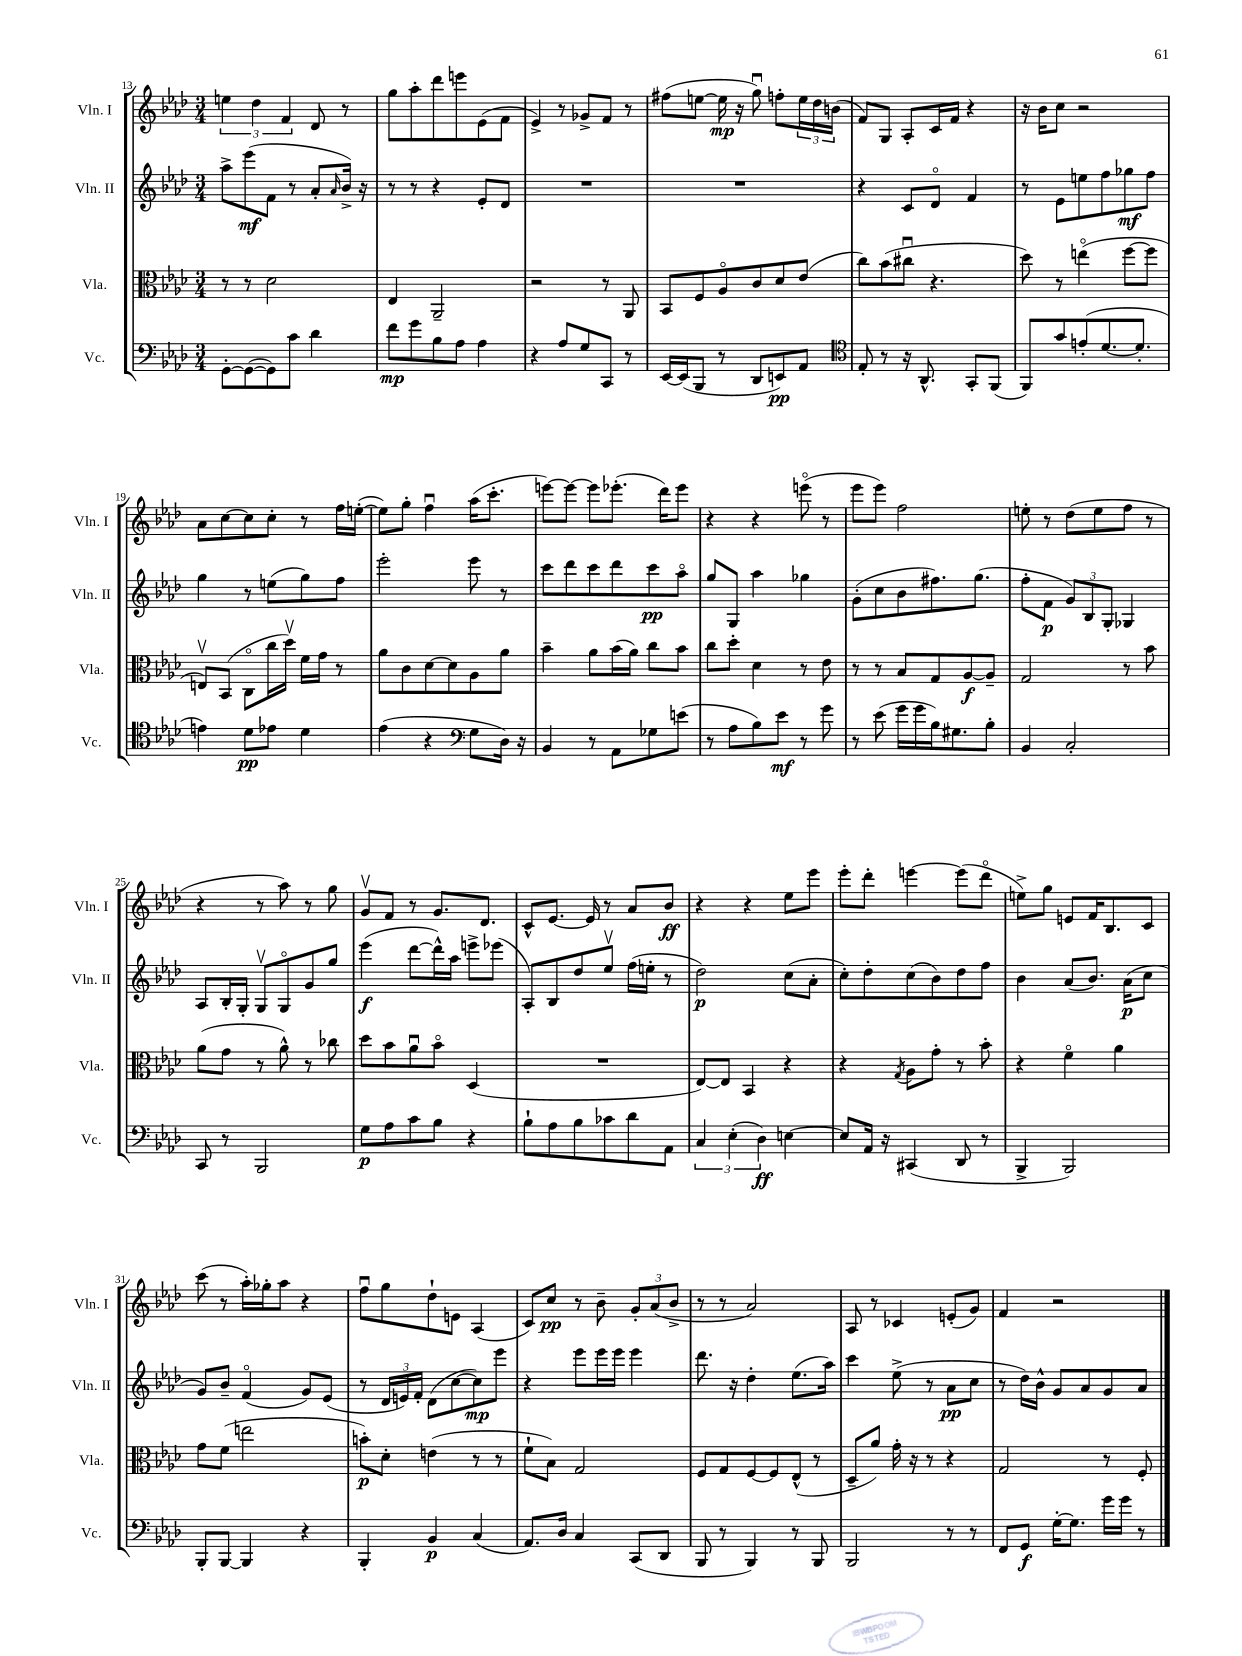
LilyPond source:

<<
\new StaffGroup <<
\new Staff = "s0" \with { instrumentName = "Vln. I" shortInstrumentName = "Vln. I" } {
    \clef treble \key aes \major \numericTimeSignature \time 3/4
    \tuplet 3/2 { e''4 des''4 f'4 } des'8 r8 |
    g''8 aes''8-. des'''8 e'''8 ees'8( f'8 |
    ees'4->) r8 ges'8-> f'8 r8 |
    fis''8( e''8~ e''16\mp r16 g''8\downbow) f''8-. \tuplet 3/2 { e''16 des''16 b'16( } |
    f'8) g8 aes8-. c'16 f'16 r4 |
    r16 bes'16 c''8 r2 |
    aes'8 c''8~ c''8 c''8-. r8 f''16 e''16~-.( |
    e''8) g''8-. f''4\downbow aes''16( c'''8.-. |
    e'''8~) e'''8~ e'''8 ees'''8.-.( des'''16) ees'''8 |
    r4 r4 e'''8\flageolet( r8 |
    ees'''8 ees'''8) f''2 |
    e''8-. r8 des''8( e''8 f''8 r8 |
    r4 r8 aes''8) r8 g''8 |
    g'8\upbow f'8 r8 g'8. des'8. |
    c'8-^ ees'8.~ ees'16 r8 aes'8 bes'8\ff |
    r4 r4 ees''8 ees'''8 |
    ees'''8-. des'''8-. e'''4~ e'''8( des'''8\flageolet |
    e''8->) g''8 e'8 f'16 bes8. c'8 |
    c'''8( r8 aes''16-.) ges''16-. aes''8 r4 |
    f''8\downbow g''8 des''8-! e'8 aes4( |
    c'8) c''8\pp r8 bes'8-- \tuplet 3/2 { g'8-. aes'8( bes'8-> } |
    r8 r8 aes'2) |
    aes8 r8 ces'4 e'8-.( g'8) |
    f'4 r2 \bar "|." |
}
\new Staff = "s1" \with { instrumentName = "Vln. II" shortInstrumentName = "Vln. II" } {
    \clef treble \key aes \major \numericTimeSignature \time 3/4
    aes''8-> ees'''8\mf( f'8 r8 aes'8-. \grace { aes'16 } bes'16->) r16 |
    r8 r8 r4 ees'8-. des'8 |
    R2. |
    R2. |
    r4 c'8 des'8\flageolet f'4 |
    r8 ees'8 e''8 f''8 ges''8\mf f''8 |
    g''4 r8 e''8( g''8) f''8 |
    ees'''2-. ees'''8 r8 |
    c'''8 des'''8 c'''8 des'''8 c'''8\pp aes''8\flageolet |
    g''8 g8 aes''4 ges''4 |
    g'8-.( c''8 bes'8 fis''8.) g''8.( |
    f''8-. f'8\p \tuplet 3/2 { g'8) bes8 g8-. } ges4 |
    aes8 bes16-. g16-. g8\upbow g8\flageolet g'8 g''8 |
    ees'''4\f( des'''8~ des'''16-^) aes''16 e'''8-> ees'''8( |
    aes8-.) bes8 des''8 ees''8\upbow f''16( e''16-. r8 |
    des''2\p) c''8( aes'8-. |
    c''8-.) des''8-. c''8( bes'8) des''8 f''8 |
    bes'4 aes'8( bes'8.) aes'16\p( c''8 |
    g'8) bes'8-- f'4\flageolet( g'8) ees'8( |
    r8 \tuplet 3/2 { des'16 e'16) f'16-. } des'8( c''8~ c''8\mp) ees'''8 |
    r4 ees'''8 ees'''16 ees'''16 ees'''4 |
    des'''8. r16 des''4-. ees''8.( aes''16) |
    c'''4 ees''8->( r8 aes'8\pp c''8 |
    r8 des''16) bes'16-^ g'8 aes'8 g'8 aes'8 \bar "|." |
}
\new Staff = "s2" \with { instrumentName = "Vla." shortInstrumentName = "Vla." } {
    \clef alto \key aes \major \numericTimeSignature \time 3/4
    r8 r8 des'2 |
    ees4 aes,2-- |
    r2 r8 aes,8 |
    bes,8 f8 aes8\flageolet c'8 des'8 ees'8( |
    c''8) bes'8( cis''8\downbow r4. |
    des''8) r8 e''4\flageolet( f''8~ f''8 |
    e8\upbow) bes,8( c8\flageolet c''16 des''16\upbow) f'16 g'16 r8 |
    aes'8 c'8 des'8~ des'8 aes8 aes'8 |
    bes'4-- aes'8 bes'16( aes'16) c''8 bes'8 |
    c''8 des''8-. des'4 r8 ees'8 |
    r8 r8 bes8 g8 aes8~\f aes8-- |
    g2 r8 bes'8 |
    aes'8( g'8 r8 aes'8-^) r8 ces''8 |
    des''8 bes'8 aes'8\downbow bes'8\flageolet des4( |
    R2. |
    ees8~) ees8 bes,4 r4 |
    r4 \acciaccatura { g8 } aes8 g'8-. r8 bes'8-. |
    r4 f'4\flageolet aes'4 |
    g'8 f'8( e''2 |
    b'8-.\p) des'8-. e'4( r8 r8 |
    f'8-! bes8) g2 |
    f8 g8 f8~ f8 ees8-^( r8 |
    des8-- aes'8) g'16-. r16 r8 r4 |
    g2 r8 f8-. \bar "|." |
}
\new Staff = "s3" \with { instrumentName = "Vc." shortInstrumentName = "Vc." } {
    \clef bass \key aes \major \numericTimeSignature \time 3/4
    g,8~-. g,8~( g,8) c'8 des'4 |
    f'8\mp g'8 bes8 aes8 aes4 |
    r4 aes8 g8 c,8 r8 |
    ees,16~ ees,16( bes,,8 r8 des,8 e,8\pp) aes,8 |
    \clef tenor ees8-. r8 r16 aes,8.-^ g,8-. f,8( |
    f,8) g'8 e'8-.( des'8.~ des'8.-. |
    e'4) des'8\pp ees'8 des'4 |
    ees'4( r4 \clef bass g8 des16) r16 |
    bes,4 r8 aes,8 ges8 e'8( |
    r8 aes8 bes8) ees'8\mf r8 g'8 |
    r8 ees'8( g'16 g'16 bes16) gis8. bes8-. |
    bes,4 c2-. |
    c,8 r8 bes,,2 |
    g8\p aes8 c'8 bes8 r4 |
    bes8-! aes8 bes8 ces'8 des'8 aes,8 |
    \tuplet 3/2 { c4 ees4-.( des4\ff) } e4~ |
    e8 aes,16 r16 cis,4( des,8 r8 |
    bes,,4-> bes,,2) |
    bes,,8-. bes,,8~ bes,,4 r4 |
    bes,,4-. bes,4\p c4( |
    aes,8.) des16 c4 c,8( des,8 |
    bes,,8 r8 bes,,4) r8 bes,,8 |
    bes,,2 r8 r8 |
    f,8 g,8\f g16~-. g8. g'16 g'16 r8 \bar "|." |
}
>>
>>
\layout { \context { \Score currentBarNumber = #13 } }
